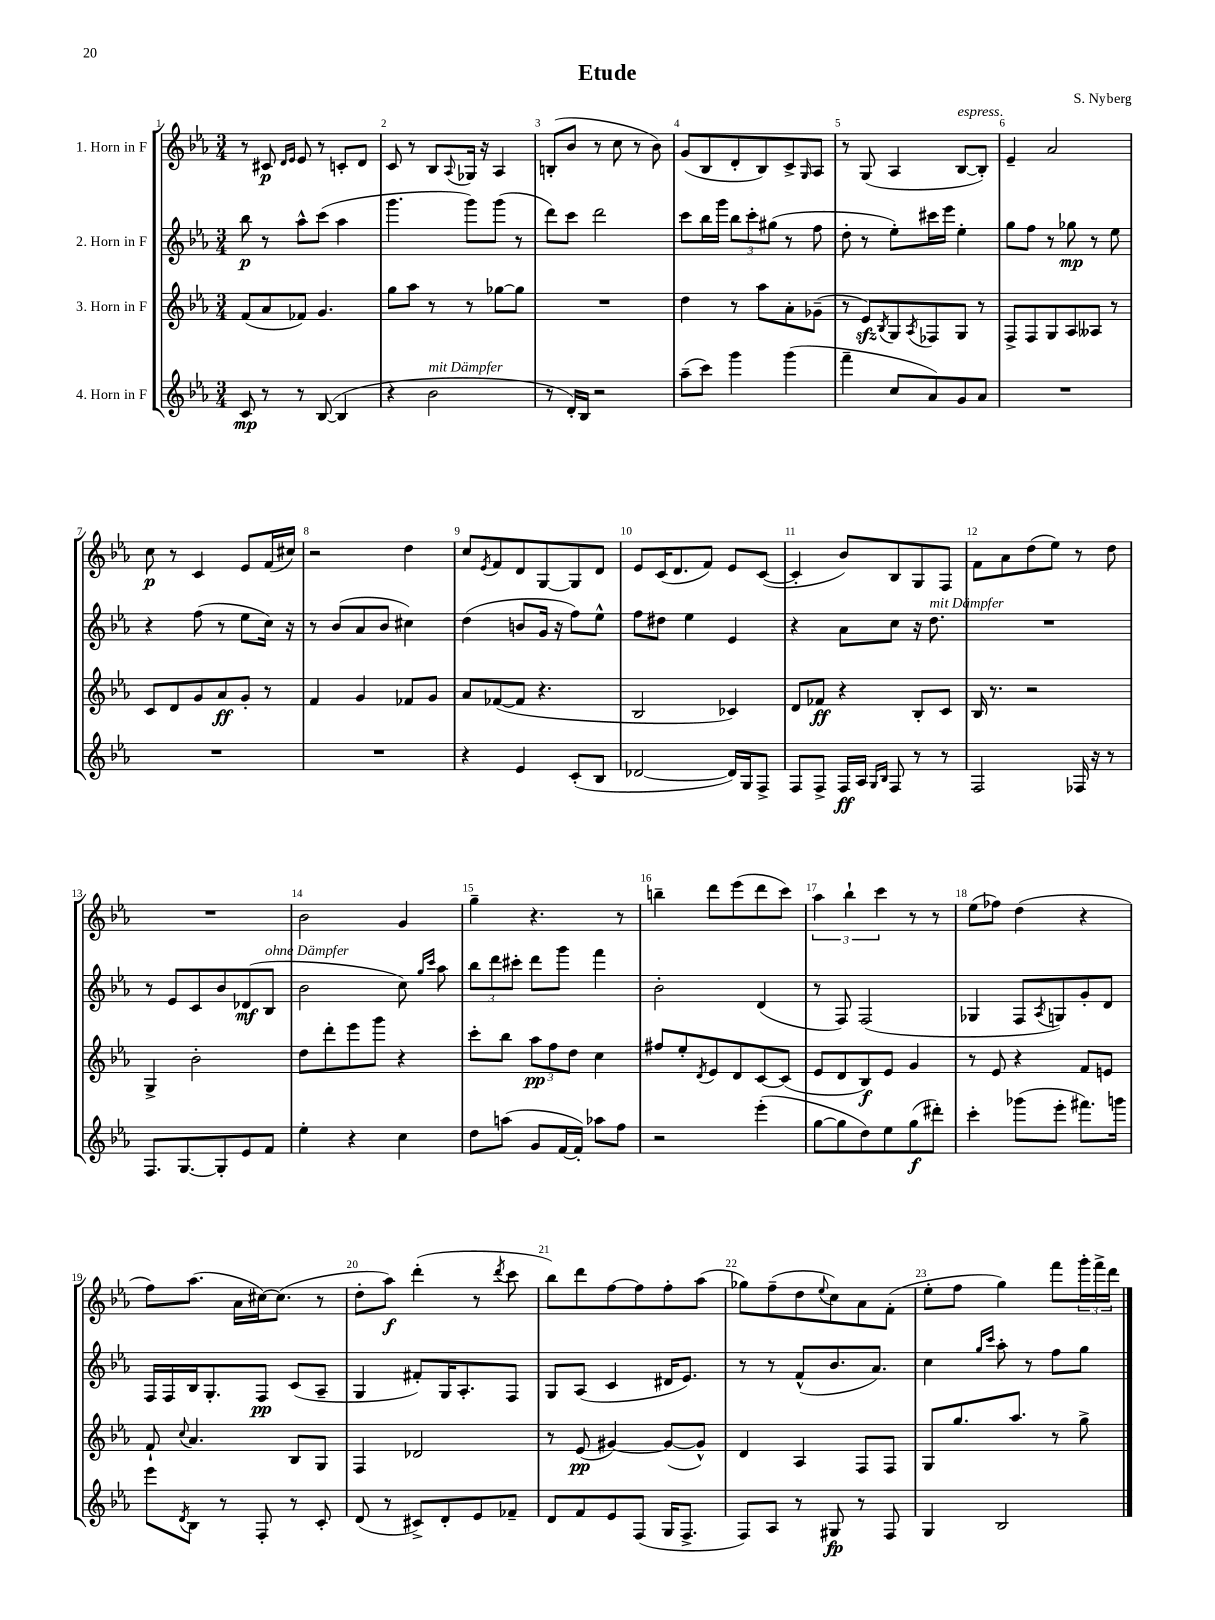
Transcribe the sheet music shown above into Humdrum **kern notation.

**kern	**kern	**kern	**kern
*staff4	*staff3	*staff2	*staff1
*clefG2	*clefG2	*clefG2	*clefG2
*k[b-e-a-]	*k[b-e-a-]	*k[b-e-a-]	*k[b-e-a-]
*M3/4	*M3/4	*M3/4	*M3/4
8c	(8f	8bb-	8r
8r	8a-	8r	8c#
.	.	.	16qqd
.	.	.	16qqe-
8r	8f-)	8aa-^^	8e-
([8B-	4.g	(8ccc	8r
4B-]	.	4aa-	8c'
.	.	.	8d
=	=	=	=
4r	8gg	4.ggg	8c
.	8aa-	.	8r
2b-	8r	.	8B-
.	.	.	8qqA-
.	8r	8ggg)	16G-
.	.	.	16r
.	[8gg-	(8ggg	4A-
.	8gg-]	8r	.
=	=	=	=
8r	2.r	8ddd)	(8B'
16d')	.	8ccc	8b-
16B-	.	.	.
2r	.	2ddd	8r
.	.	.	8cc
.	.	.	8r
.	.	.	8b-)
=	=	=	=
(8aa-~	4dd	8ccc	(8g
8ccc)	.	16bb-	8B-
.	.	16ggg	.
4ggg	8r	12bb-	8d'
.	.	12ccc'	.
.	8aa-	.	8B-)
.	.	(12gg#	.
(4ggg	8a-'	8r	8c^
.	.	.	16qqG
.	(8g-~	8ff	8A-
=	=	=	=
4fff~	8r	8dd'	8r
.	8e-)	8r	(8G
.	8qB-	.	.
8cc	8G	8ee-')	4A-
.	8qA-	.	.
8a-)	8F-	16ccc#	.
.	.	16eee-	.
8g	8G	4ee-'	[8B-
8a-	8r	.	8B-'])
=	=	=	=
2.r	8F^	8gg	4e-~
.	8F	8ff	.
.	8G	8r	2a-
.	8A-	8gg-	.
.	8A--	8r	.
.	8r	8ee-	.
=	=	=	=
2.r	8c	4r	8cc
.	8d	.	8r
.	8g	(8ff	4c
.	8a-	8r	.
.	8g'	8ee-	8e-
.	8r	16cc)	(16f
.	.	16r	16cc#)
=	=	=	=
2.r	4f	8r	2r
.	.	(8b-	.
.	4g	8a-	.
.	.	8b-	.
.	8f-	4cc#)	4dd
.	8g	.	.
=	=	=	=
4r	8a-	(4dd	8cc
.	.	.	8qe-
.	([8f-	.	8f
4e-	8f-]	8b	8d
.	4.r	16g	[8G
.	.	16r	.
(8c'	.	8ff)	8G]
8B-	.	8ee-^^	8d
=	=	=	=
[2d-	2B-	8ff	8e-
.	.	8dd#	(16c
.	.	.	8.d
.	.	4ee-	.
.	.	.	8f)
16d-])	4c-)	4e-	8e-
16G	.	.	.
8F^	.	.	([8c
=	=	=	=
8F	8d	4r	4c']
8F^	8f-	.	.
16F	4r	8a-	8b-)
16A-	.	.	.
16qqG	.	.	.
16qqB-	.	.	.
8F	.	8cc	8B-
8r	8B-'	16r	8G
.	.	8.dd	.
8r	8c	.	8F
=	=	=	=
2F	16B-	2.r	8f
.	8.r	.	.
.	.	.	8a-
.	2r	.	(8dd
.	.	.	8ee-)
16F-	.	.	8r
16r	.	.	.
8r	.	.	8dd
=	=	=	=
8.F	4G^	8r	2.r
.	.	8e-	.
[8.G	.	.	.
.	2b-'	8c	.
8G']	.	8b-	.
8e-	.	(8d-	.
8f	.	8B-	.
=	=	=	=
4ee-'	8dd	2b-	2b-
.	8ddd'	.	.
4r	8eee-	.	.
.	8ggg	.	.
4cc	4r	8cc)	4g
.	.	16qqgg	.
.	.	16qqccc	.
.	.	8aa-	.
=	=	=	=
8dd	8ccc'	12bb-	4gg~
.	.	12ddd	.
(8aa	8bb-	.	.
.	.	12ccc#'	.
8g	12aa-	8ddd	4.r
.	12ff	.	.
[16f	.	8ggg	.
.	12dd	.	.
16f'])	.	.	.
8aa-	4cc	4fff	.
8ff	.	.	8r
=	=	=	=
2r	8ff#	2b-'	4bb~
.	8ee-'	.	.
.	8qd	.	.
.	8e-	.	8ddd
.	8d	.	(8eee-
(4eee-'	[8c	(4d	8ddd
.	(8c]	.	8ccc)
=	=	=	=
[8gg	8e-	8r	6aa-
8gg]	8d	8F)	.
.	.	.	6bb-`
8dd)	8B-)	(2F	.
.	.	.	6ccc
8ee-	8e-	.	.
(8gg	4g	.	8r
8ddd#')	.	.	8r
=	=	=	=
4ccc'	8r	4G-	(8ee-
.	8e-	.	8ff-)
(8ggg-	4r	8F	(4dd
.	.	8qA-	.
8eee-'	.	8G)	.
8.fff#)	8f	8g'	4r
.	8e	8d	.
16ggg	.	.	.
=	=	=	=
8eee-	8f`	16F	8ff)
.	.	16F	.
8qd	8qqcc	.	.
8B-	4.a-	16B-	(8.aa-
.	.	8.G'	.
8r	.	.	.
.	.	.	16a-
8F'	.	8F	[16cc#)
.	.	.	(8.cc#]
8r	8B-	(8c	.
8c'	8G	8A-~	8r
=	=	=	=
(8d	4F	4G	8dd'
8r	.	.	8aa-)
8c#^)	2d-	8f#')	(4ddd'
8d'	.	16G	.
.	.	8.A-'	.
8e-	.	.	8r
.	.	.	8qddd
8f-~	.	8F	8ccc
=	=	=	=
8d	8r	8G	8bb-)
8f	(8e-	(8A-	8ddd
8e-	[4g#)	4c	[8ff
(8F	.	.	8ff]
16G	(8g#_	16d#	8ff'
8.F^	.	8.e-)	.
.	8g#^^])	.	(8aa-
=	=	=	=
8F)	4d	8r	8gg-)
8A-	.	8r	(8ff~
8r	4A-	(8f^^	8dd
.	.	.	8qqee-
8G#	.	8.b-	8cc)
8r	8F	.	8a-
.	.	8.a-)	.
8F	8F	.	(8f'
=	=	=	=
4G	8G	4cc	8ee-'
.	8.gg	.	8ff
.	.	16qqgg	.
.	.	16qqccc	.
2B-	.	8aa-'	4gg)
.	8.aa-	.	.
.	.	8r	.
.	8r	8ff	8fff
.	8gg^	8gg	24ggg'
.	.	.	24fff^
.	.	.	24ddd
==	==	==	==
*-	*-	*-	*-
